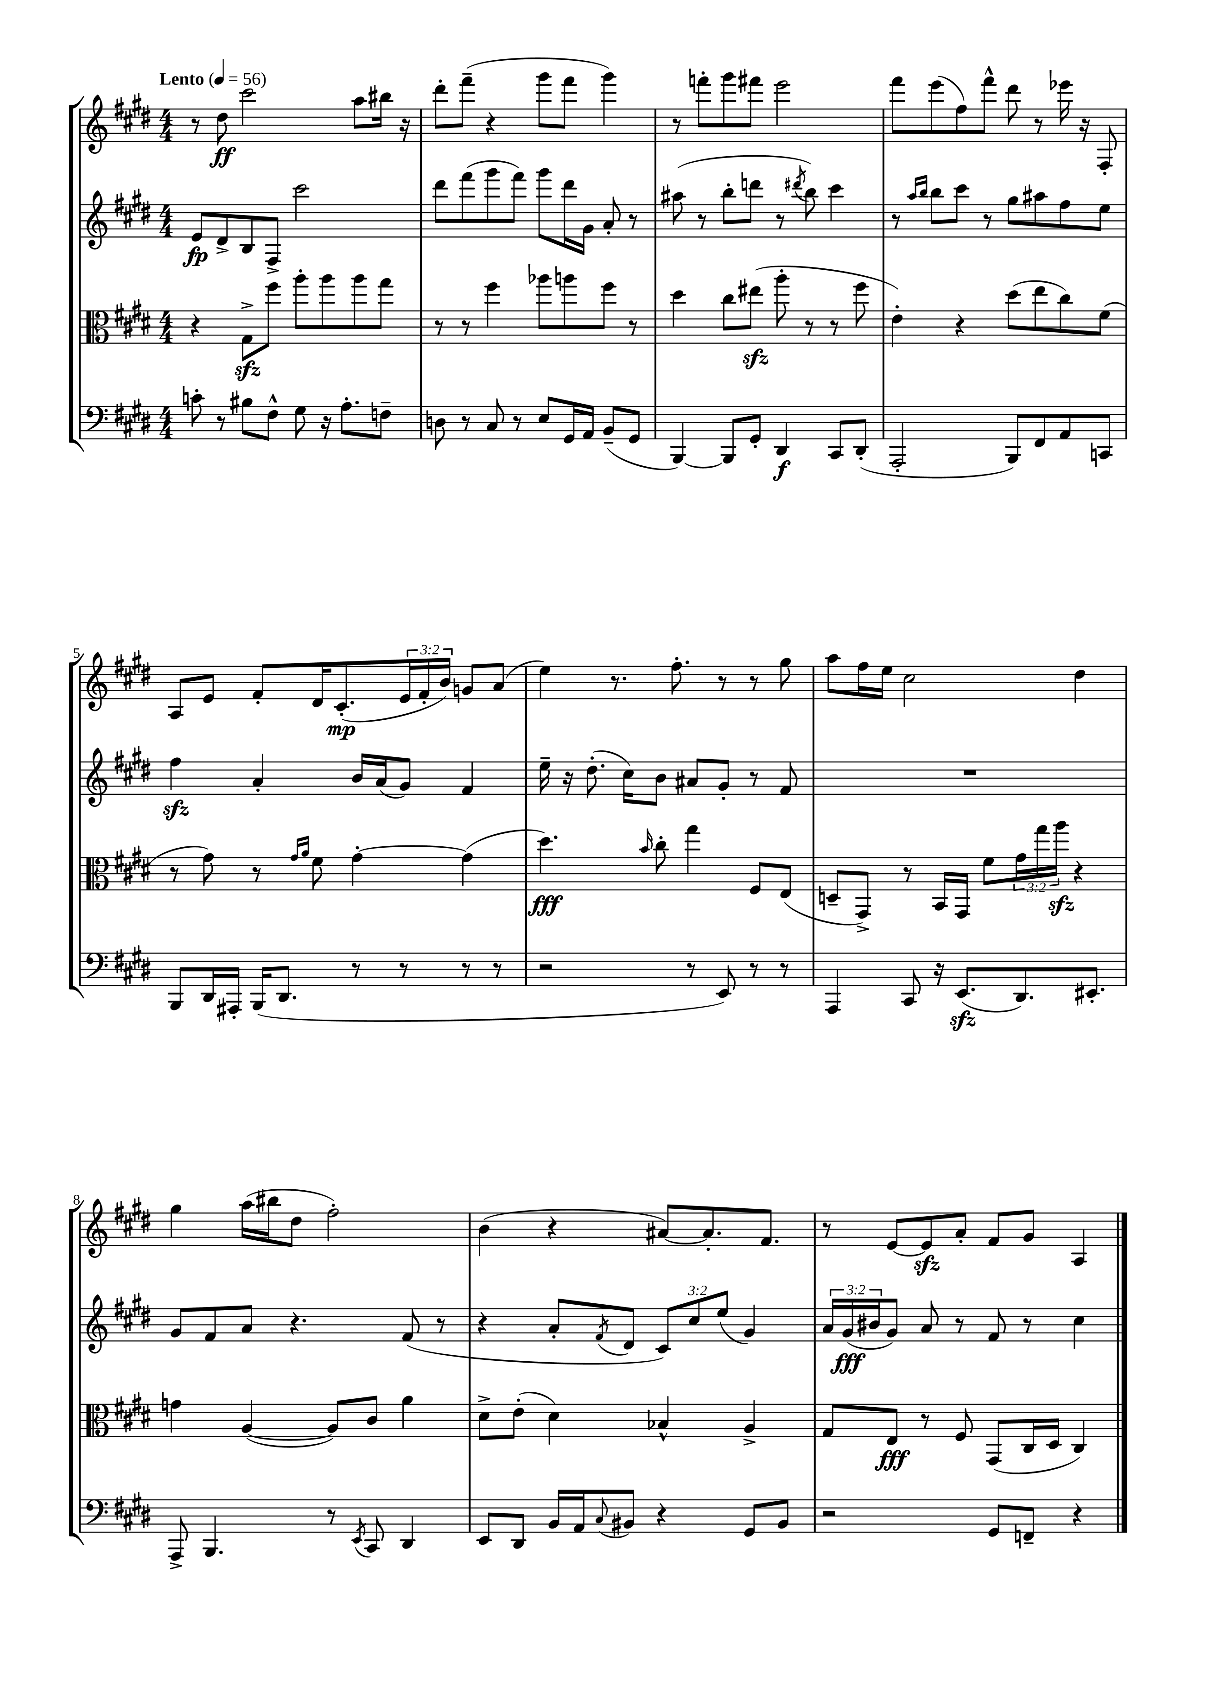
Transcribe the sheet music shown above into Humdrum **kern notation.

**kern	**kern	**kern	**kern
*staff4	*staff3	*staff2	*staff1
*clefF4	*clefC3	*clefG2	*clefG2
*k[f#c#g#d#]	*k[f#c#g#d#]	*k[f#c#g#d#]	*k[f#c#g#d#]
*M4/4	*M4/4	*M4/4	*M4/4
*MM56	*MM56	*MM56	*MM56
8c'	4r	8e	8r
8r	.	8d#^	8dd#
8B#	8G#^	8B	2ccc#
8F#^^	8ff#	8F#^	.
8G#	8aa'	2ccc#	.
16r	8aa	.	.
8.A'	.	.	.
.	8aa	.	8aa
8F~	8gg#	.	16bb#
.	.	.	16r
=	=	=	=
8D	8r	8ddd#	8ddd#'
8r	8r	(8fff#	(8fff#~
8C#	4ff#	8ggg#	4r
8r	.	8fff#)	.
8E	8aa-	8ggg#	8ggg#
16GG#	8aa	16ddd#	8fff#
16AA	.	16g#	.
(8BB~	8ff#	8a'	4ggg#)
8GG#	8r	8r	.
=	=	=	=
[4BBB)	4dd#	(8aa#	8r
.	.	8r	8fff'
8BBB]	8cc#	8bb'	8ggg#
8GG#'	(8ee#	8ddd	8fff#
4DD#	8aa'	8r	2eee
.	.	8qddd#	.
.	8r	8bb)	.
8CC#	8r	4ccc#	.
(8DD#'	8ff#	.	.
=	=	=	=
2AAA'	4e')	8r	8fff#
.	.	16qqaa	.
.	.	16qqbb	.
.	.	8bb	(8eee
.	4r	8ccc#	8ff#)
.	.	8r	8fff#^^
8BBB)	(8dd#	8gg#	8ddd#
8FF#	8ee	8aa#	8r
8AA	8cc#)	8ff#	16eee-
.	.	.	16r
8CC	(8f#	8ee	8F#'
=	=	=	=
8BBB	8r	4ff#	8A
16DD#	8g#)	.	8e
16AAA#'	.	.	.
(16BBB	8r	4a'	8f#'
8.DD#	.	.	.
.	16qqg#	.	.
.	16qqa	.	.
.	8f#	.	16d#
.	.	.	(8.c#'
8r	[4g#'	16b	.
.	.	(16a	.
8r	.	8g#)	24e
.	.	.	24f#'
.	.	.	24b)
8r	(4g#]	4f#	8g
8r	.	.	(8a
=	=	=	=
2r	4.dd#)	16ee~	4ee)
.	.	16r	.
.	.	(8.dd#'	.
.	.	.	8.r
.	.	16cc#)	.
.	16qqb	.	.
.	8cc#'	8b	.
.	.	.	8.ff#'
8r	4gg#	8a#	.
8EE)	.	8g#'	8r
8r	8F#	8r	8r
8r	(8E	8f#	8gg#
=	=	=	=
4AAA	8D~	1r	8aa
.	8GG#^)	.	16ff#
.	.	.	16ee
8CC#	8r	.	2cc#
16r	16BB	.	.
(8.EE	16GG#	.	.
.	8f#	.	.
8.DD#)	24g#	.	.
.	24gg#	.	.
.	24aa	.	.
.	4r	.	4dd#
8.EE#'	.	.	.
=	=	=	=
8AAA^	4g	8g#	4gg#
4.BBB	.	8f#	.
.	([4A	8a	(16aa
.	.	.	16bb#
.	.	4.r	8dd#
8r	8A])	.	2ff#')
8qEE	.	.	.
8CC#	8c#	.	.
4DD#	4a	(8f#	.
.	.	8r	.
=	=	=	=
8EE	8d#^	4r	(4b
8DD#	(8e'	.	.
16BB	4d#)	8a'	4r
16AA	.	.	.
8qqC#	.	8qf#	.
8BB#	.	8d#	.
4r	4B-^^	12c#)	[8a#)
.	.	12cc#	.
.	.	.	8.a#']
.	.	(12ee	.
8GG#	4A^	4g#)	.
.	.	.	8.f#
8BB#	.	.	.
=	=	=	=
2r	8G#	24a	8r
.	.	(24g#	.
.	.	24b#	.
.	8E	8g#)	[8e
.	8r	8a	8e]
.	8F#	8r	8a'
8GG#	(8GG#	8f#	8f#
8FF~	16C#	8r	8g#
.	16D#	.	.
4r	4C#)	4cc#	4A
==	==	==	==
*-	*-	*-	*-
